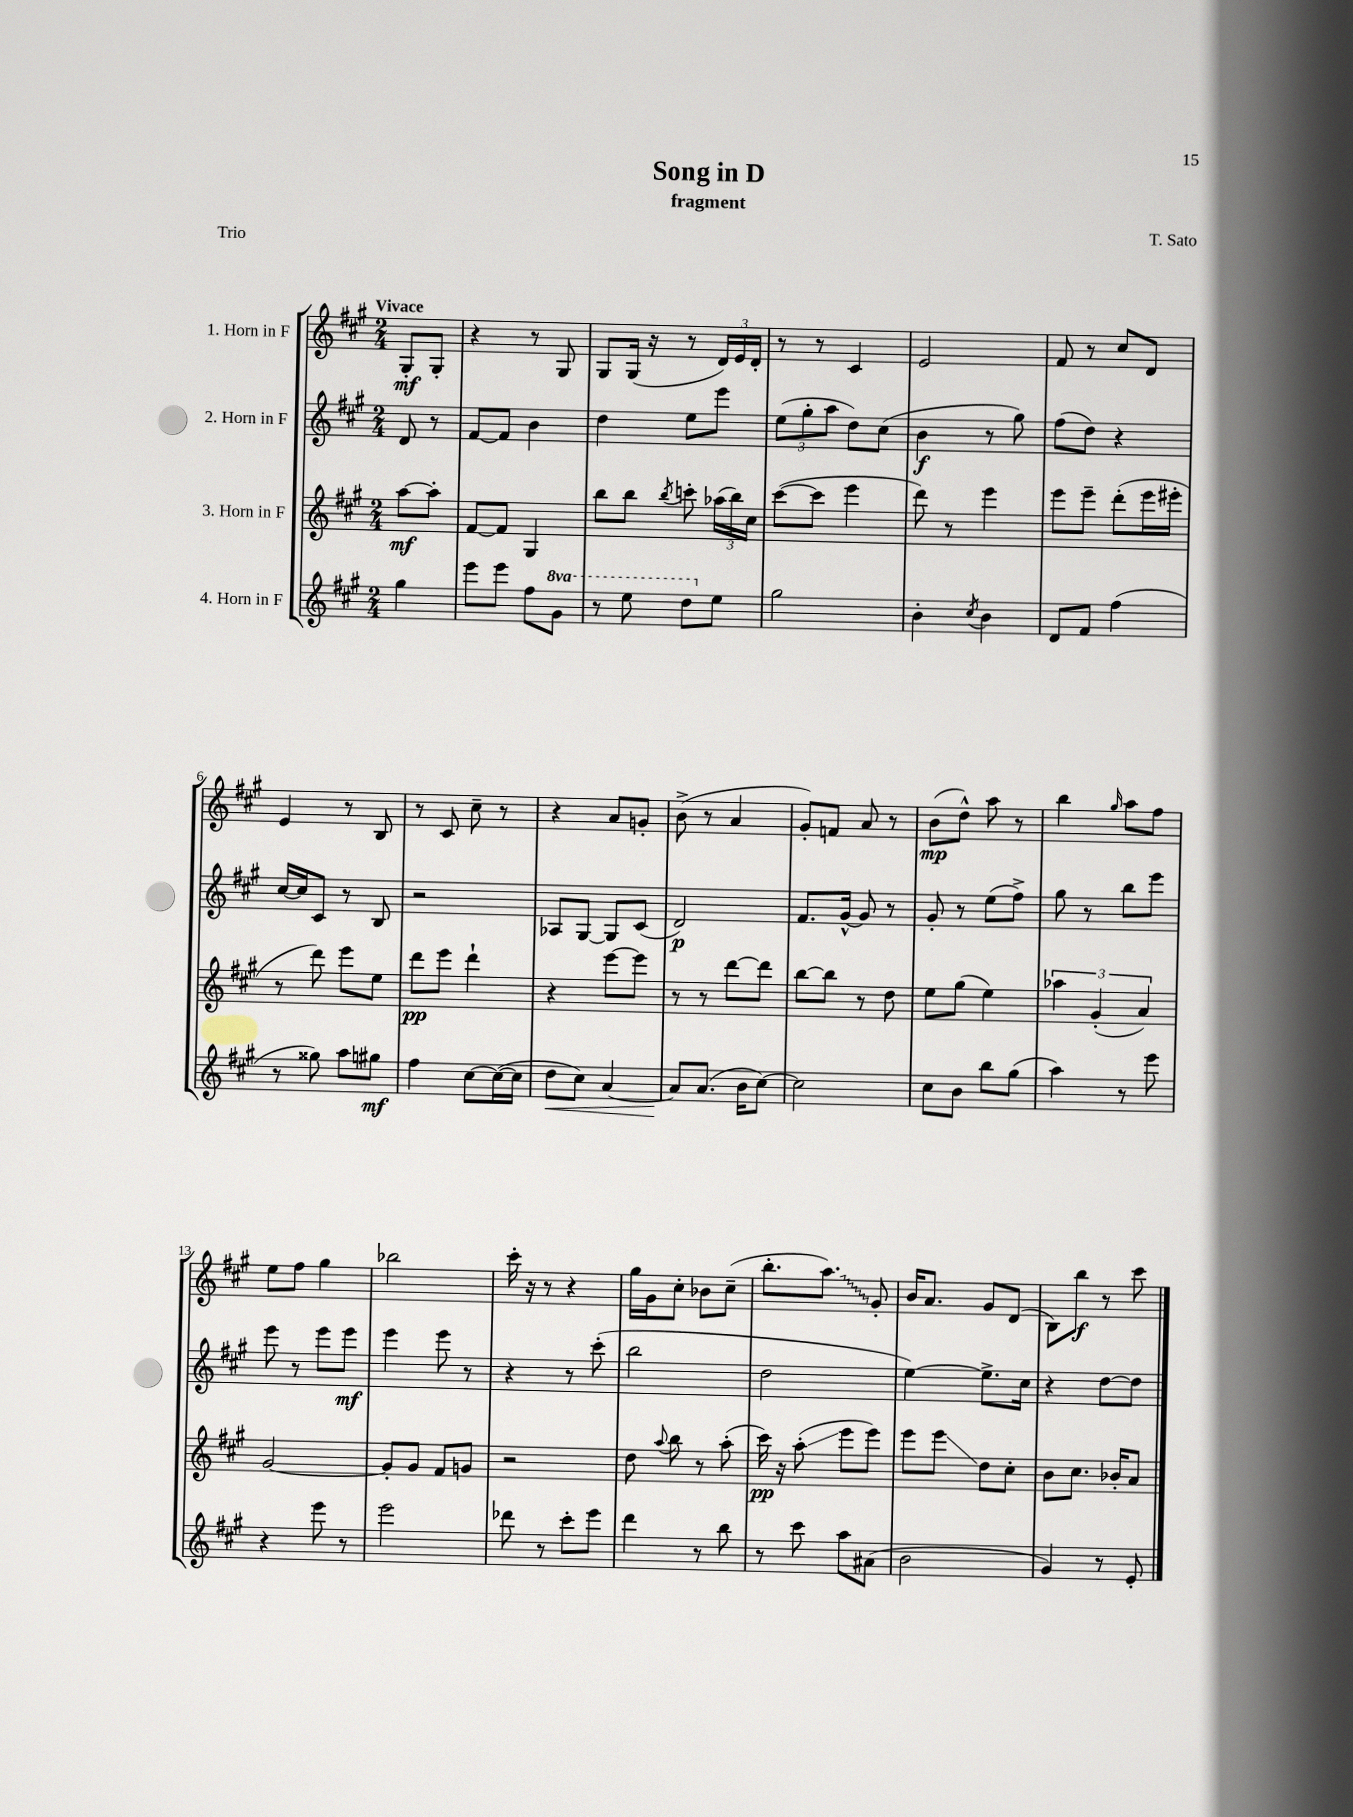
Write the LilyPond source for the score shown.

\header { title = "Song in D" composer = "T. Sato" subtitle = "fragment" piece = "Trio" }
<<
\new StaffGroup <<
\new Staff = "s0" \with { instrumentName = "1. Horn in F" } {
    \clef treble \key a \major \numericTimeSignature \time 2/4 \partial 4 \tempo "Vivace"
    \autoBeamOff gis8[-.\mf gis8]-. |
    r4 r8 gis8 |
    gis8[ gis16]( r16 r8 \tuplet 3/2 { d'16[) e'16 d'16]-. } |
    r8 r8 cis'4 |
    e'2 |
    fis'8 r8 cis''8[ d'8] |
    e'4 r8 b8 |
    r8 cis'8 cis''8-- r8 |
    r4 a'8[ g'8]-. |
    b'8->( r8 a'4 |
    gis'8[-.) f'8] a'8 r8 |
    b'8[\mp( d''8]-^) a''8 r8 |
    b''4 \grace { gis''16 } a''8[ fis''8] |
    e''8[ fis''8] gis''4 |
    bes''2 |
    cis'''16-. r16 r8 r4 |
    gis''16[ gis'16 cis''8]-. bes'8[ cis''8]--( |
    b''8.[-. \once \override Glissando.style = #'zigzag a''8.]\glissando) gis'8-. |
    b'16[ a'8.] gis'8[ d'8]( |
    b8[) b''8]\f r8 cis'''8 \bar "|." |
}
\new Staff = "s1" \with { instrumentName = "2. Horn in F" } {
    \clef treble \key a \major \numericTimeSignature \time 2/4 \partial 4
    \autoBeamOff d'8 r8 |
    fis'8[~ fis'8] b'4 |
    d''4 e''8[ e'''8] |
    \tuplet 3/2 { e''8[( gis''8-. a''8] } d''8[) cis''8]( |
    b'4\f r8 gis''8) |
    fis''8[( d''8]) r4 |
    cis''16[~ cis''16 cis'8] r8 b8 |
    r2 |
    aes8[ gis8]~ gis8[ cis'8]( |
    d'2\p) |
    fis'8.[ gis'16]~-^ gis'8 r8 |
    gis'8-. r8 e''8[( fis''8]->) |
    gis''8 r8 b''8[ e'''8] |
    e'''8 r8 e'''8[ e'''8]\mf |
    e'''4 e'''8 r8 |
    r4 r8 cis'''8-.( |
    b''2 |
    d''2 |
    e''4~) e''8.[-> cis''16] |
    r4 d''8[~ d''8] \bar "|." |
}
\new Staff = "s2" \with { instrumentName = "3. Horn in F" } {
    \clef treble \key a \major \numericTimeSignature \time 2/4 \partial 4
    \autoBeamOff a''8[~\mf a''8]-. |
    fis'8[~ fis'8] gis4 |
    b''8[ b''8] \acciaccatura { b''8 } c'''8-. \tuplet 3/2 { aes''16[( b''16) cis''16] } |
    cis'''8[~( cis'''8] e'''4 |
    d'''8) r8 e'''4 |
    e'''8[ e'''8]-- d'''8[-.( e'''16 eis'''16]-. |
    r8 d'''8) e'''8[ e''8] |
    d'''8[\pp e'''8] d'''4-! |
    r4 e'''8[~ e'''8] |
    r8 r8 d'''8[~ d'''8] |
    b''8[~ b''8] r8 d''8 |
    e''8[ gis''8]( e''4) |
    \tuplet 3/2 { aes''4 gis'4-.( a'4) } |
    gis'2~ |
    gis'8[-. gis'8] fis'8[ g'8] |
    r2 |
    d''8 \appoggiatura { a''8 } b''8 r8 a''8-.( |
    cis'''16\pp) r16 a''8-.\glissando( e'''8[ e'''8]) |
    e'''8[ e'''8]\glissando d''8[ cis''8]-. |
    b'8[ cis''8.] bes'16[-. a'8] \bar "|." |
}
\new Staff = "s3" \with { instrumentName = "4. Horn in F" } {
    \clef treble \key a \major \numericTimeSignature \time 2/4 \set Staff.ottavationMarkups = #ottavation-simple-ordinals \partial 4
    \autoBeamOff gis''4 |
    e'''8[ e'''8] fis''8[ \ottava #1 gis''8] |
    r8 e'''8 d'''8[ \ottava #0 e''8] |
    gis''2 |
    b'4-. \acciaccatura { cis''8 } b'4 |
    d'8[ fis'8] fis''4( |
    r8 gisis''8) a''8[ gis''8]\mf |
    fis''4 cis''8[~ cis''16~( cis''16] |
    d''8[\< cis''8]) a'4~ |
    a'8[\! a'8.]( b'16[ cis''8]~) |
    cis''2 |
    cis''8[ b'8] b''8[ gis''8]( |
    a''4) r8 e'''8 |
    r4 e'''8 r8 |
    e'''2 |
    des'''8 r8 cis'''8[-. e'''8] |
    d'''4 r8 b''8 |
    r8 cis'''8 a''8[ ais'8]( |
    b'2 |
    gis'4) r8 e'8-. \bar "|." |
}
>>
>>
